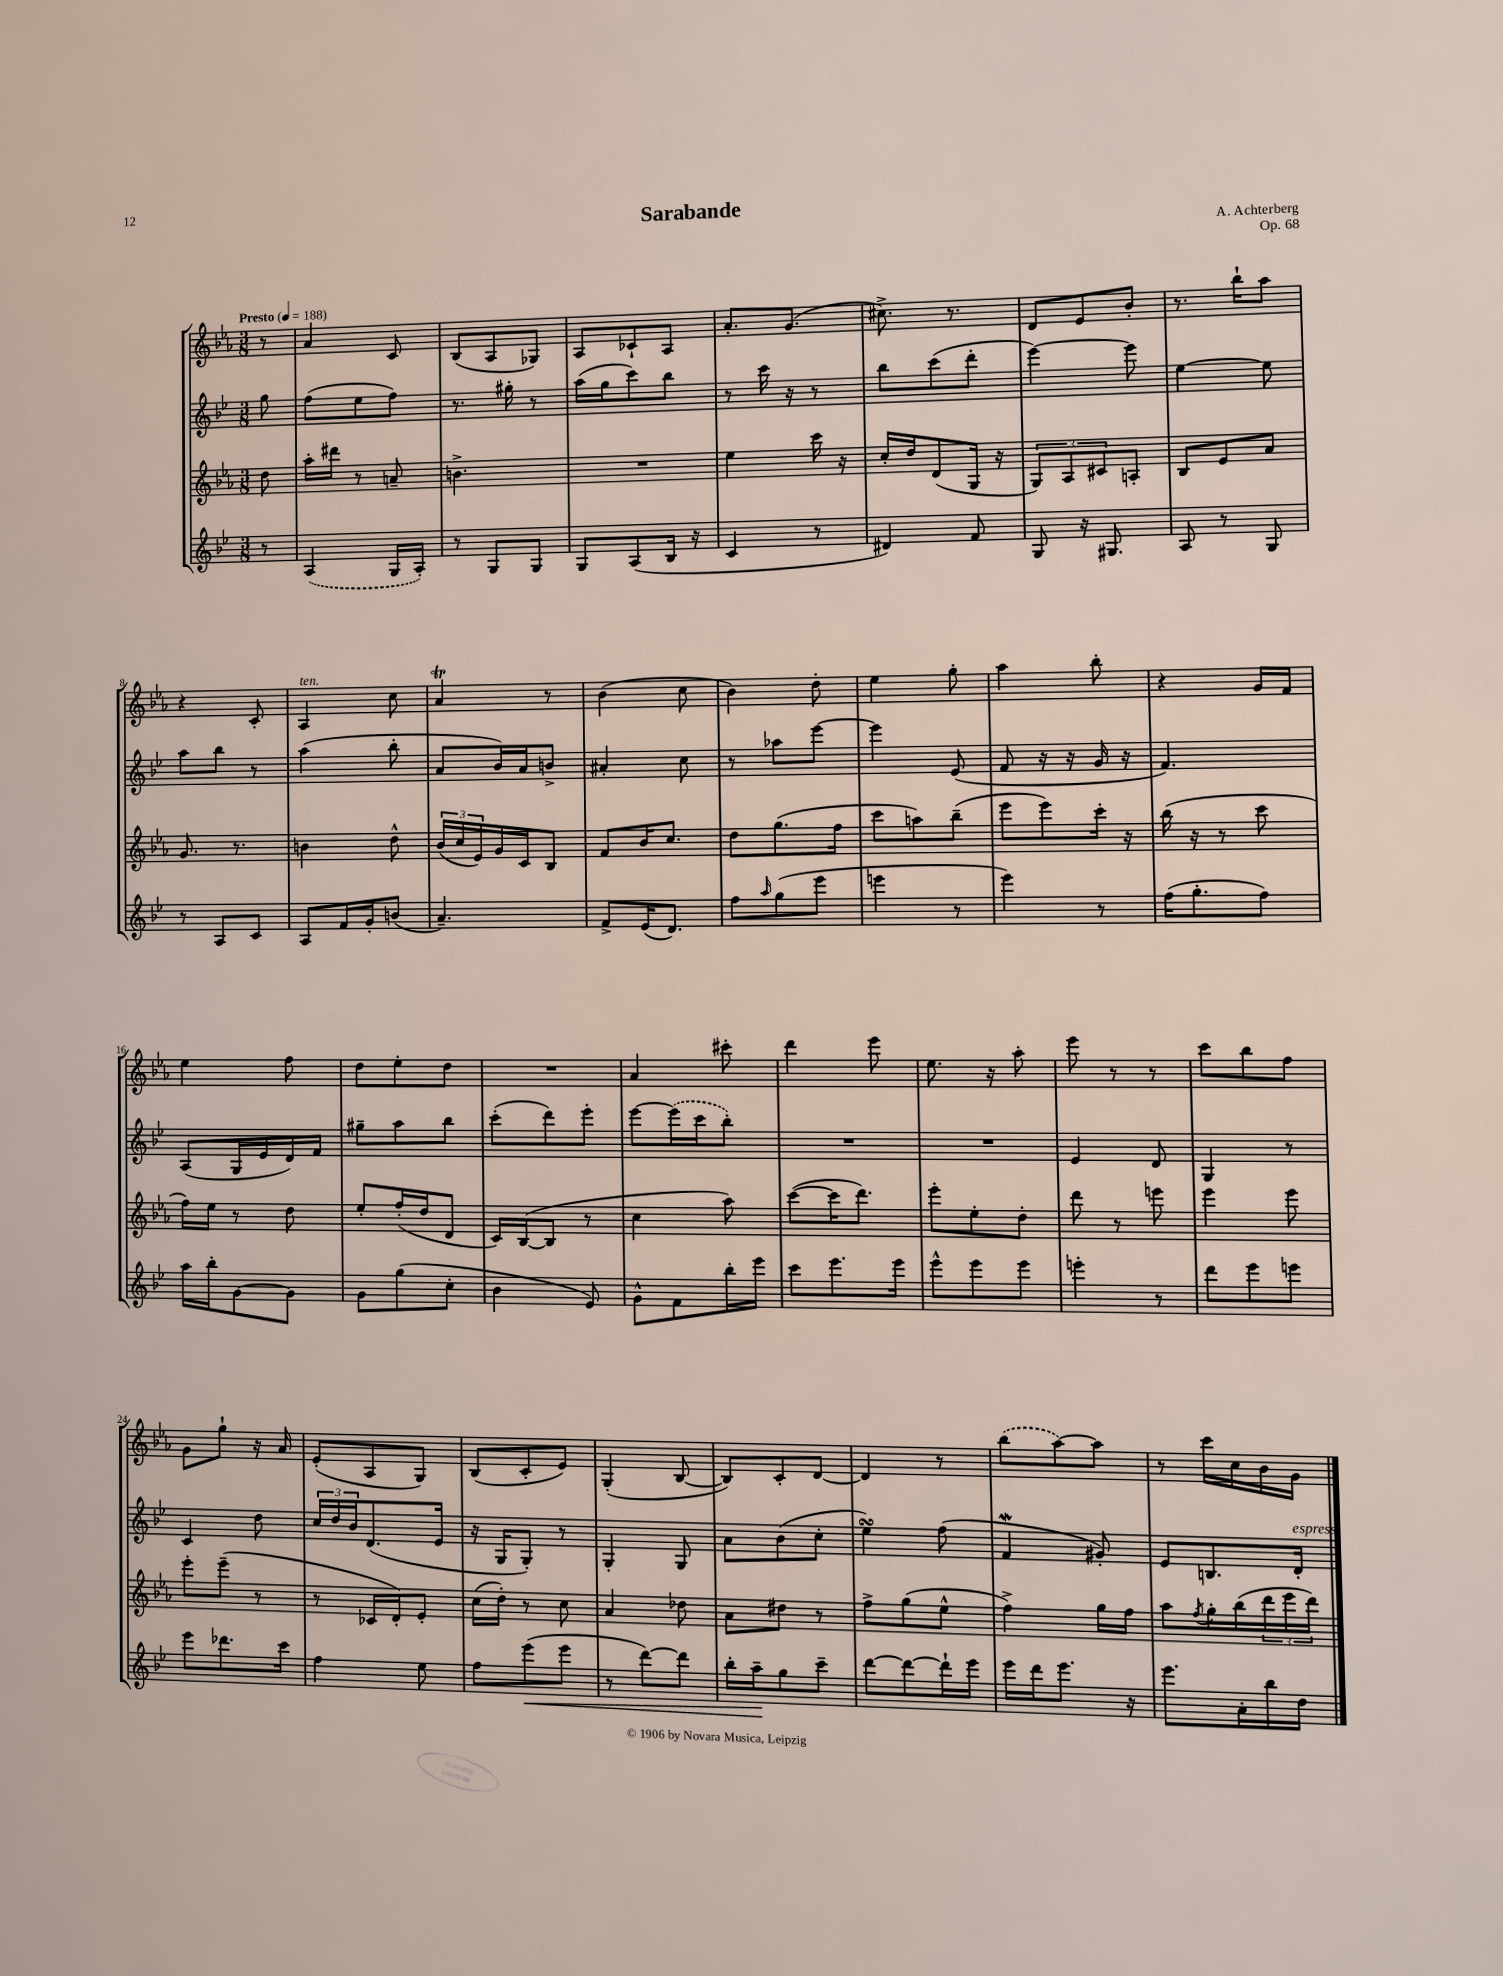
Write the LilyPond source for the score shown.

\header { title = "Sarabande" composer = "A. Achterberg" opus = "Op. 68" }
<<
\new StaffGroup <<
\new Staff = "s0" {
    \clef treble \key ees \major \numericTimeSignature \time 3/8 \partial 8 \tempo "Presto" 4 = 188
    r8 |
    aes'4 c'8 |
    bes8( aes8 ges8) |
    aes8 ces'8-! aes8 |
    aes'8.-. g'8.( |
    cis''8.->) r8. |
    d'8 ees'8 bes'8-. |
    r8. bes''16-! aes''8 |
    r4 c'8-. |
    aes4^\markup { \italic "ten." } c''8 |
    aes'4\trill r8 |
    bes'4( c''8 |
    bes'4) d''8-. |
    ees''4 g''8-. |
    aes''4 bes''8-. |
    r4 g'16 f'16 |
    ees''4 f''8 |
    d''8 ees''8-. d''8 |
    R4. |
    aes'4 cis'''8-. |
    d'''4 ees'''8 |
    ees''8. r16 aes''8-. |
    ees'''8 r8 r8 |
    c'''8 bes''8 f''8 |
    g'8 g''8-! r16 aes'16 |
    ees'8-.( aes8 g8) |
    bes8( c'8-. ees'8) |
    g4-.( bes8~ |
    bes8) c'8-. d'8~ |
    d'4 r8 |
    \once \slurDashed bes''8( aes''8~) aes''8 |
    r8 c'''16 c''16 bes'16 g'16 \bar "|." |
}
\new Staff = "s1" {
    \clef treble \key bes \major \numericTimeSignature \time 3/8 \partial 8
    g''8 |
    f''8( ees''8 f''8) |
    r8. gis''16-. r8 |
    a''16( g''16 c'''8) bes''8 |
    r8 c'''16 r16 r8 |
    bes''8 c'''8( d'''8-. |
    ees'''4~) ees'''8 |
    ees''4~ ees''8 |
    a''8 bes''8 r8 |
    a''4( bes''8-. |
    a'8 bes'16) a'16 b'8-> |
    ais'4-. c''8 |
    r8 aes''8 ees'''8~ |
    ees'''4 ees'8( |
    f'8 r16 r16 g'16 r16 |
    f'4.) |
    a8( g16 ees'16 d'16) f'16 |
    gis''8-- a''8 bes''8 |
    c'''8-.( d'''8) ees'''8-. |
    ees'''8~ \once \slurDashed ees'''16( c'''16 bes''8-.) |
    R4. |
    R4. |
    ees'4 d'8 |
    g4 r8 |
    c'4 d''8 |
    \tuplet 3/2 { c''16 d''16 bes'16 } d'8.( ees'16 |
    r16 g16 g8-.) r8 |
    g4-. g8 |
    a'8 bes'8( c''8-. |
    ees''4\turn) f''8( |
    f'4\mordent gis'8-.) |
    ees'8 b8. d'16-.^\markup { \italic "espress." } \bar "|." |
}
\new Staff = "s2" {
    \clef treble \key ees \major \numericTimeSignature \time 3/8 \partial 8
    d''8 |
    aes''16-. dis'''16 r8 a'8-- |
    b'4.-> |
    R4. |
    ees''4 c'''16 r16 |
    c''16-. d''16 d'8( g16 r16 |
    \tuplet 3/2 { g8) aes8 cis'8 } a8-. |
    bes8 ees'8 aes'8 |
    g'8. r8. |
    b'4 d''8-^ |
    \tuplet 3/2 { bes'16( c''16 ees'16) } g'16 c'16 bes8 |
    f'8 bes'16 c''8. |
    d''8 g''8.( f''16 |
    c'''8 a''8) bes''8--( |
    ees'''8 ees'''8) c'''16-. r16 |
    bes''16( r16 r8 c'''8 |
    f''16) ees''16 r8 d''8 |
    ees''8-. f''16-.( d''16 d'8 |
    c'16) bes16~( bes8 r8 |
    c''4 aes''8) |
    c'''8~( c'''16 d'''8.) |
    ees'''8-. ees''8-. d''8-. |
    d'''8 r8 e'''8 |
    ees'''4 ees'''8 |
    ees'''8-. ees'''8--( r8 |
    r8 ces'16 d'16-.) ees'8-. |
    c''16( d''16-.) r8 c''8 |
    aes'4 des''8 |
    aes'8 dis''8 r8 |
    f''8-> g''8( ees''8-^ |
    f''4->) g''16 f''16 |
    aes''8 \acciaccatura { f''8 } g''16-. bes''16( \tuplet 3/2 { d'''16 ees'''16 d'''16) } \bar "|." |
}
\new Staff = "s3" {
    \clef treble \key bes \major \numericTimeSignature \time 3/8 \partial 8
    r8 |
    \once \slurDashed a4( g16 a16-.) |
    r8 g8 g8 |
    g8 a8( bes16 r16 |
    c'4 r8 |
    dis'4) f'8 |
    g8 r16 gis8. |
    a8 r8 g8 |
    r8 a8 c'8 |
    a8 f'16 g'16-. b'8( |
    a'4.--) |
    f'8-> ees'16( d'8.) |
    f''8 \grace { a''16 } g''8( ees'''8 |
    e'''4 r8 |
    ees'''4) r8 |
    f''16( g''8.-. f''8) |
    a''16 bes''16-. g'8~ g'8 |
    g'8 g''8( c''8-. |
    bes'4 ees'8) |
    g'8-^ f'8 bes''16-. ees'''16 |
    c'''8 ees'''8. ees'''16 |
    ees'''8-^ ees'''8 ees'''8 |
    e'''4-. r8 |
    d'''8 ees'''8 e'''8 |
    ees'''8 des'''8. c'''16 |
    f''4 ees''8 |
    f''8 ees'''8\<( ees'''8 |
    r8 d'''8~) d'''8 |
    bes''16-. a''16--\! g''8 c'''8-- |
    d'''8~ d'''8~ d'''16-! ees'''16 |
    ees'''16 d'''16 ees'''8. r16 |
    ees'''8. a'16-. bes''16 d''16 \bar "|." |
}
>>
>>
